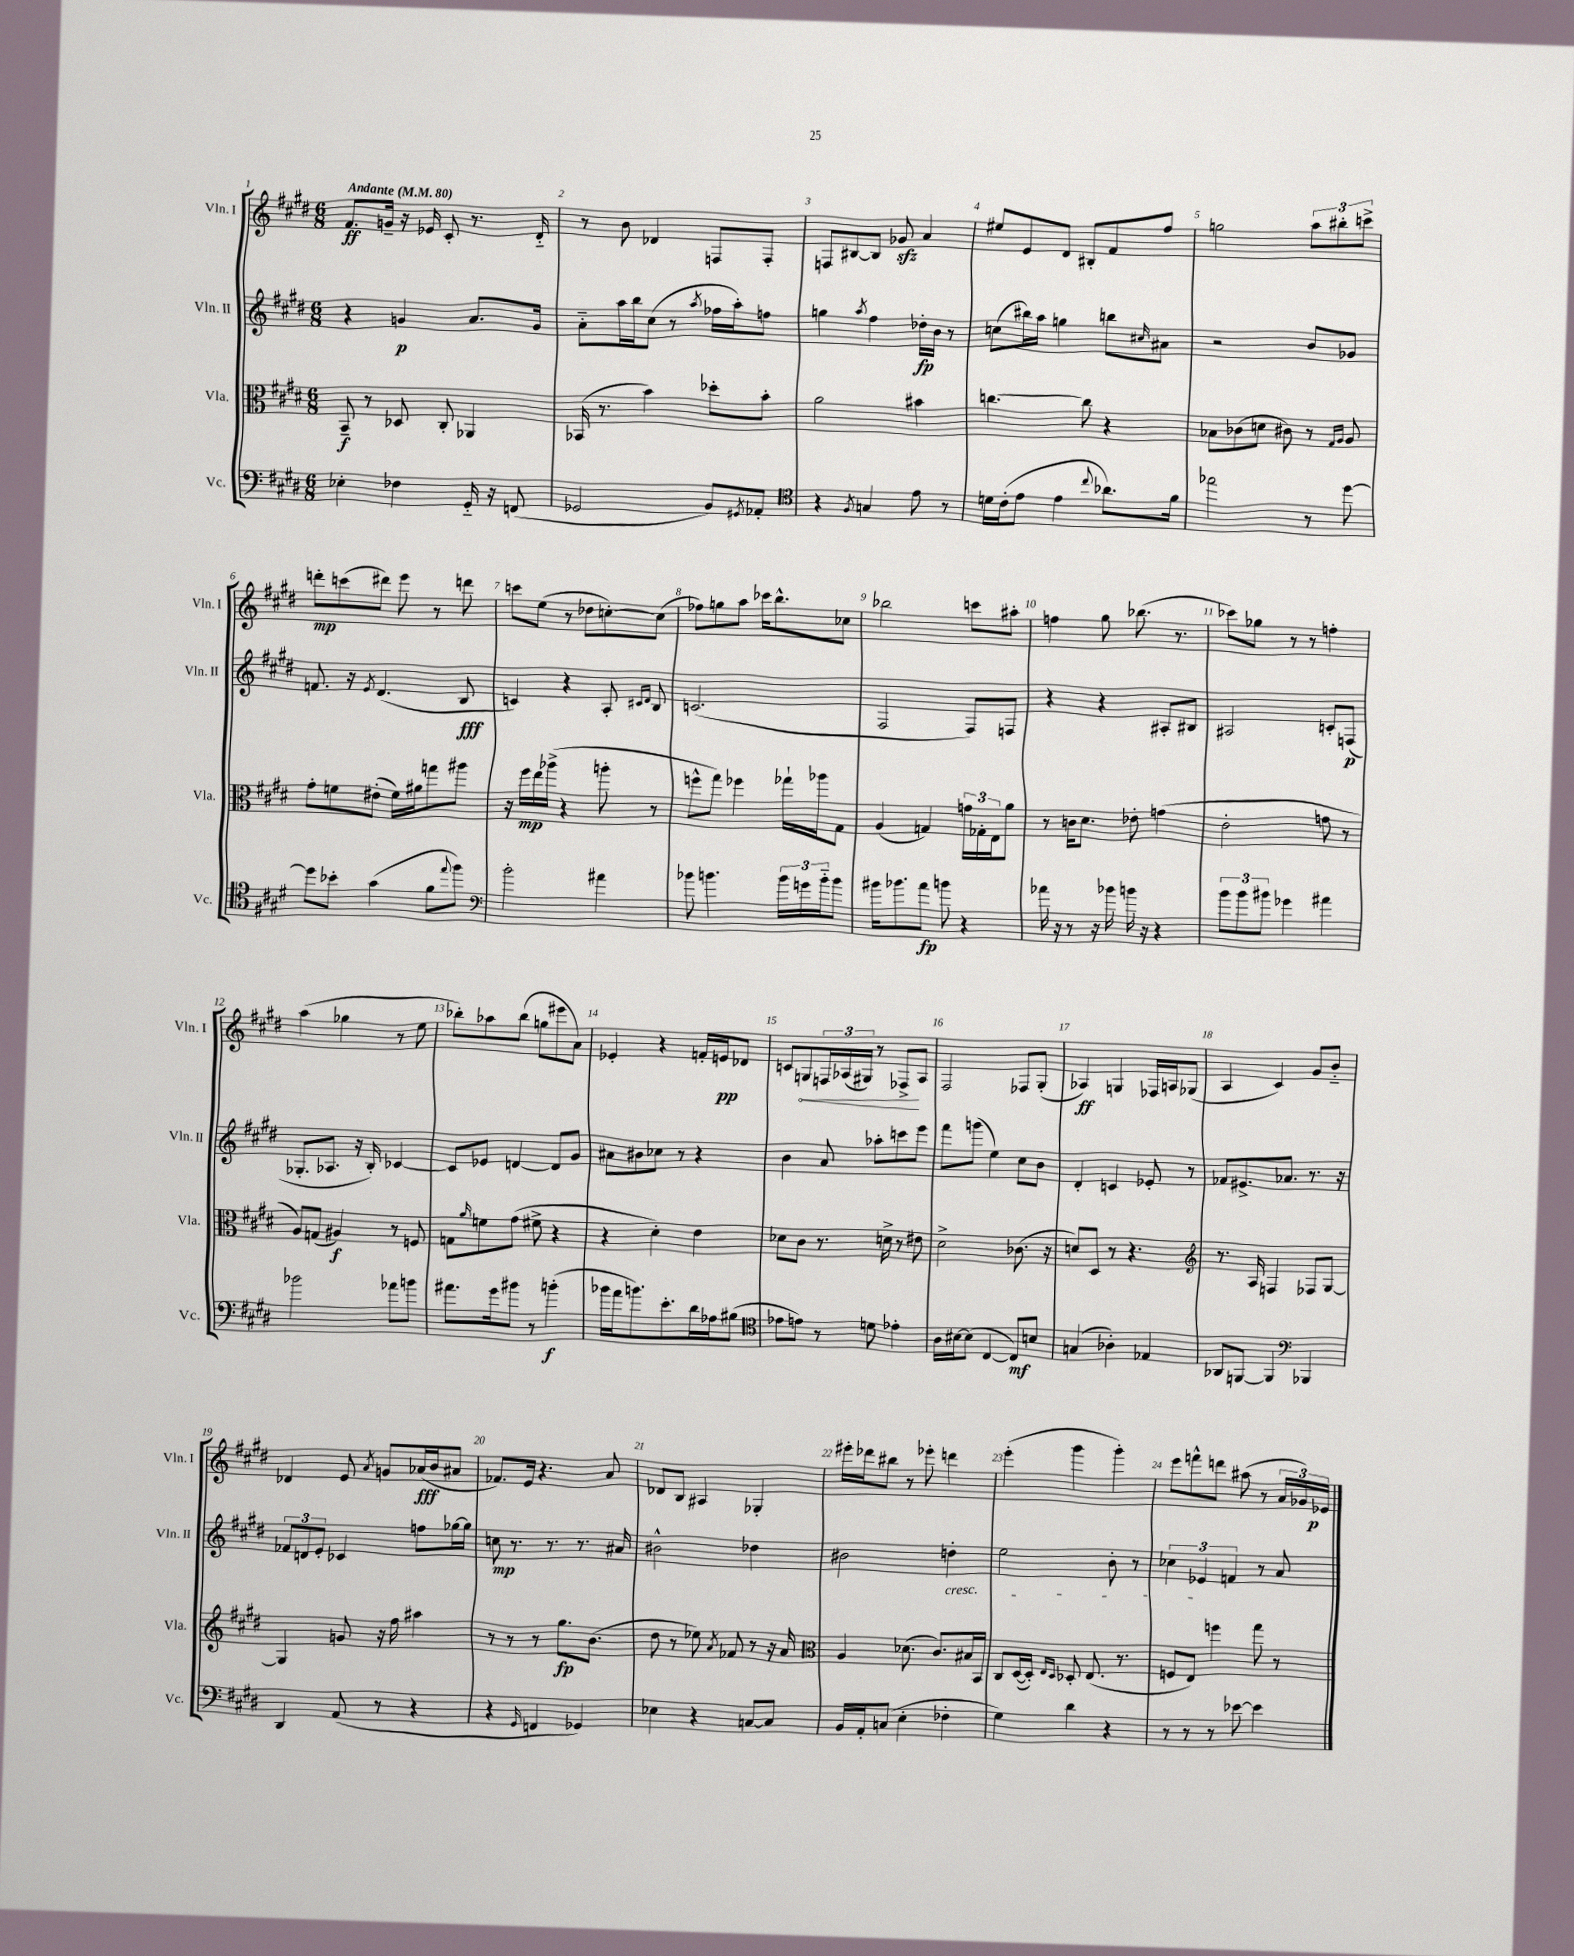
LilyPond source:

<<
\new StaffGroup <<
\new Staff = "s0" \with { instrumentName = "Vln. I" shortInstrumentName = "Vln. I" } {
    \clef treble \key e \major \numericTimeSignature \time 6/8 \tempo "Andante" 4 = 80
    fis'8.\ff g'16-- r16 ees'16 cis'8-. r8. dis'16-_ |
    r8 b'8 des'4 f8 f8-. |
    f8 bis8~ bis8 ges'8\sfz a'4 |
    eis''8 e'8 dis'8 bis8-. fis'8 fis''8 |
    g''2 \tuplet 3/2 { a''8 bis''8-. c'''8-> } |
    d'''8-.\mp c'''8( dis'''8) e'''8 r8 d'''8 |
    c'''8 e''8( r8 des''8 c''8~-.) c''8( |
    fes''8) g''8 a''8 ces'''16 b''8.-^ ces''8 |
    bes''2 c'''8 ais''8-. |
    f''4 gis''8 bes''8.( r8. |
    ces'''8) ges''8 r8 r8 f''4-. |
    a''4( ges''4 r8 e''8 |
    bes''8-.) aes''8 bes''8( g''8 eis'''8 a'8) |
    ees'4-. r4 f'16-. e'16\pp des'8 |
    c'8 \once \override Hairpin.circled-tip = ##t g8\< \tuplet 3/2 { f16 aes16( gis16) } r8 fes8->\! aes8 |
    fis2 fes8 gis8-.( |
    aes4\ff) g4 fes16 a16 ges8( |
    a4 cis'4) gis'8 b'8-_ |
    des'4 e'8 \acciaccatura { a'8 } g'8 aes'16\fff( b'16 ais'8 |
    fes'8.) e'16 r4. a'8 |
    des'8 b8 ais4 ges4-. |
    eis'''16-. des'''16 bis''8 r8 ees'''8-. d'''4 |
    e'''4-.( gis'''4 gis'''4-.) |
    e'''8 f'''8-^ d'''8 ais''8( r8 \tuplet 3/2 { a'16 ges'16) ees'16\p } \bar "|." |
}
\new Staff = "s1" \with { instrumentName = "Vln. II" shortInstrumentName = "Vln. II" } {
    \clef treble \key e \major \numericTimeSignature \time 6/8
    r4 g'4\p a'8. g'16 |
    a'8-_ a''16 b''16 cis''8( r8 \acciaccatura { a''8 } fes''16 a''16-.) f''8 |
    g''4 \acciaccatura { a''8 } fis''4 des''16-.\fp b'16 r8 |
    c''8( bis''16) a''16 g''4 b''8 \grace { cis''16 } ais'8 |
    r2 b'8 ges'8 |
    f'8. r16 \acciaccatura { e'8 } dis'4.( b8\fff |
    c'4) r4 a8-. \grace { cis'16 dis'16 } b8 |
    c'2.( |
    fis2 fis8) f8 |
    r4 r4 ais8-. bis8 |
    ais2 c'8-. f8\p( |
    ges8.-. aes8. r16 b16-.) ces'4~ |
    ces'8 ees'8 d'4~ d'8 gis'8 |
    ais'8 bis'8 ces''8 r8 r4 |
    b'4 a'8 aes''8-. c'''8 e'''8 |
    fis'''8 g'''8( e''4) cis''8 b'8 |
    dis'4-. c'4 ees'8-. r8 |
    fes'8 eis'8.-> aes'8. r8. r16 |
    \tuplet 3/2 { fes'8 d'8 e'8-. } ces'4 f''8 ges''16~ ges''16 |
    c''8\mp r8. r8. r8. ais'16 |
    bis'2-^ des''4 |
    bis'2 d''4-.\cresc |
    e''2 b'8-. r8 |
    \tuplet 3/2 { ces''4 ees'4\! f'4 } r8 a'8 \bar "|." |
}
\new Staff = "s2" \with { instrumentName = "Vla." shortInstrumentName = "Vla." } {
    \clef alto \key e \major \numericTimeSignature \time 6/8
    b,8--\f r8 des8 cis8-. aes,4 |
    bes,16( r8. b'4) des''8-. b'8-. |
    a'2 bis'4 |
    c''4.~ c''8 r4 |
    bes8 ces'8( d'8 cis'8) r8 \grace { gis16 a16 } a8 |
    gis'8-. f'8 eis'8-.( f'16) ais'16 g''8 ais''8 |
    r16 fis''16\mp e''16 aes''16->( r4 a''8-. r8 |
    f''8-^ gis''8) fes''4 ges''16-! aes''16 gis8 |
    a4( g4) \tuplet 3/2 { g'16 ges16-. e16 } a'8 |
    r8 c'16 dis'8. ees'8-. g'4( |
    e'2-. g'8 r8 |
    a8) g8( ais4\f) r8 f8 |
    g8 \grace { a'16 } f'8 gis'8( fis'8-> r4 |
    r4 dis'4-.) e'4 |
    des'8 cis'8 r8. d'16-> r8 eis'8 |
    dis'2-> ces'8.( r16 |
    d'8) dis8 r8 r4. |
    \clef treble r8. a16 f4 fes8 gis8~ |
    gis4 g'8 r16 fis''16 ais''4 |
    r8 r8 r8 gis''8.\fp b'8.( |
    dis''8 r8 ees''8) \acciaccatura { a'8 } fes'8 r8 r16 a'16 |
    \clef alto a4 des'8.( cis'8.) bis16 b,16 |
    cis8 dis16~( dis16-.) \grace { e16 dis16 } des8-. e8.( r8. |
    f8 e8) f''4 gis''8 r8 \bar "|." |
}
\new Staff = "s3" \with { instrumentName = "Vc." shortInstrumentName = "Vc." } {
    \clef bass \key e \major \numericTimeSignature \time 6/8
    ees4-. fes4 gis,16-_ r16 f,8( |
    ges,2 b,8) \acciaccatura { gis,8 } aes,8-. |
    \clef tenor r4 \acciaccatura { fis8 } g4 e'8 r8 |
    d'16 cis'16-.( e'8 e'4 \appoggiatura { cis''8 } aes'8.) fis'16 |
    ees''2 r8 dis''8~ |
    dis''8 bes'8-. gis'4( fis'8 \appoggiatura { e''8 } fis''8) |
    \clef bass b'2-. ais'4 |
    bes'8 b'4. \tuplet 3/2 { b'16 g'16 b'16-_ } b'8 |
    bis'16 bes'8. a'8\fp b'8 r4 |
    aes'16 r16 r8 r16 bes'16 b'16 r16 r4 |
    \tuplet 3/2 { b'8 b'8 bis'8 } ges'4 ais'4 |
    bes'2 aes'8 b'8 |
    ais'8. gis'16 bis'8 r8 b'4-.\f( |
    bes'16 a'16 b'8.) e'8.-. dis'16 aes16 bis8( |
    \clef tenor ees'8 e'8) r8 d'8 ees'4-. |
    a16 bis16~ bis8( cis4~ cis8\mf) b8 |
    g4( aes4-.) ees4 |
    aes,8 f,8~ f,4 \clef bass bes,,4 |
    dis,4 a,8( r8 r4 |
    r4 \grace { gis,16 } f,4 ges,4) |
    ees4 r4 c8~ c8 |
    b,16 a,16-. c8( e4-. fes4-. |
    gis4) dis'4 r4 |
    r8 r8 r8 ees'8~ ees'4 \bar "|." |
}
>>
>>
\layout { \context { \Score \override BarNumber.break-visibility = ##(#f #t #t) barNumberVisibility = #all-bar-numbers-visible } }
